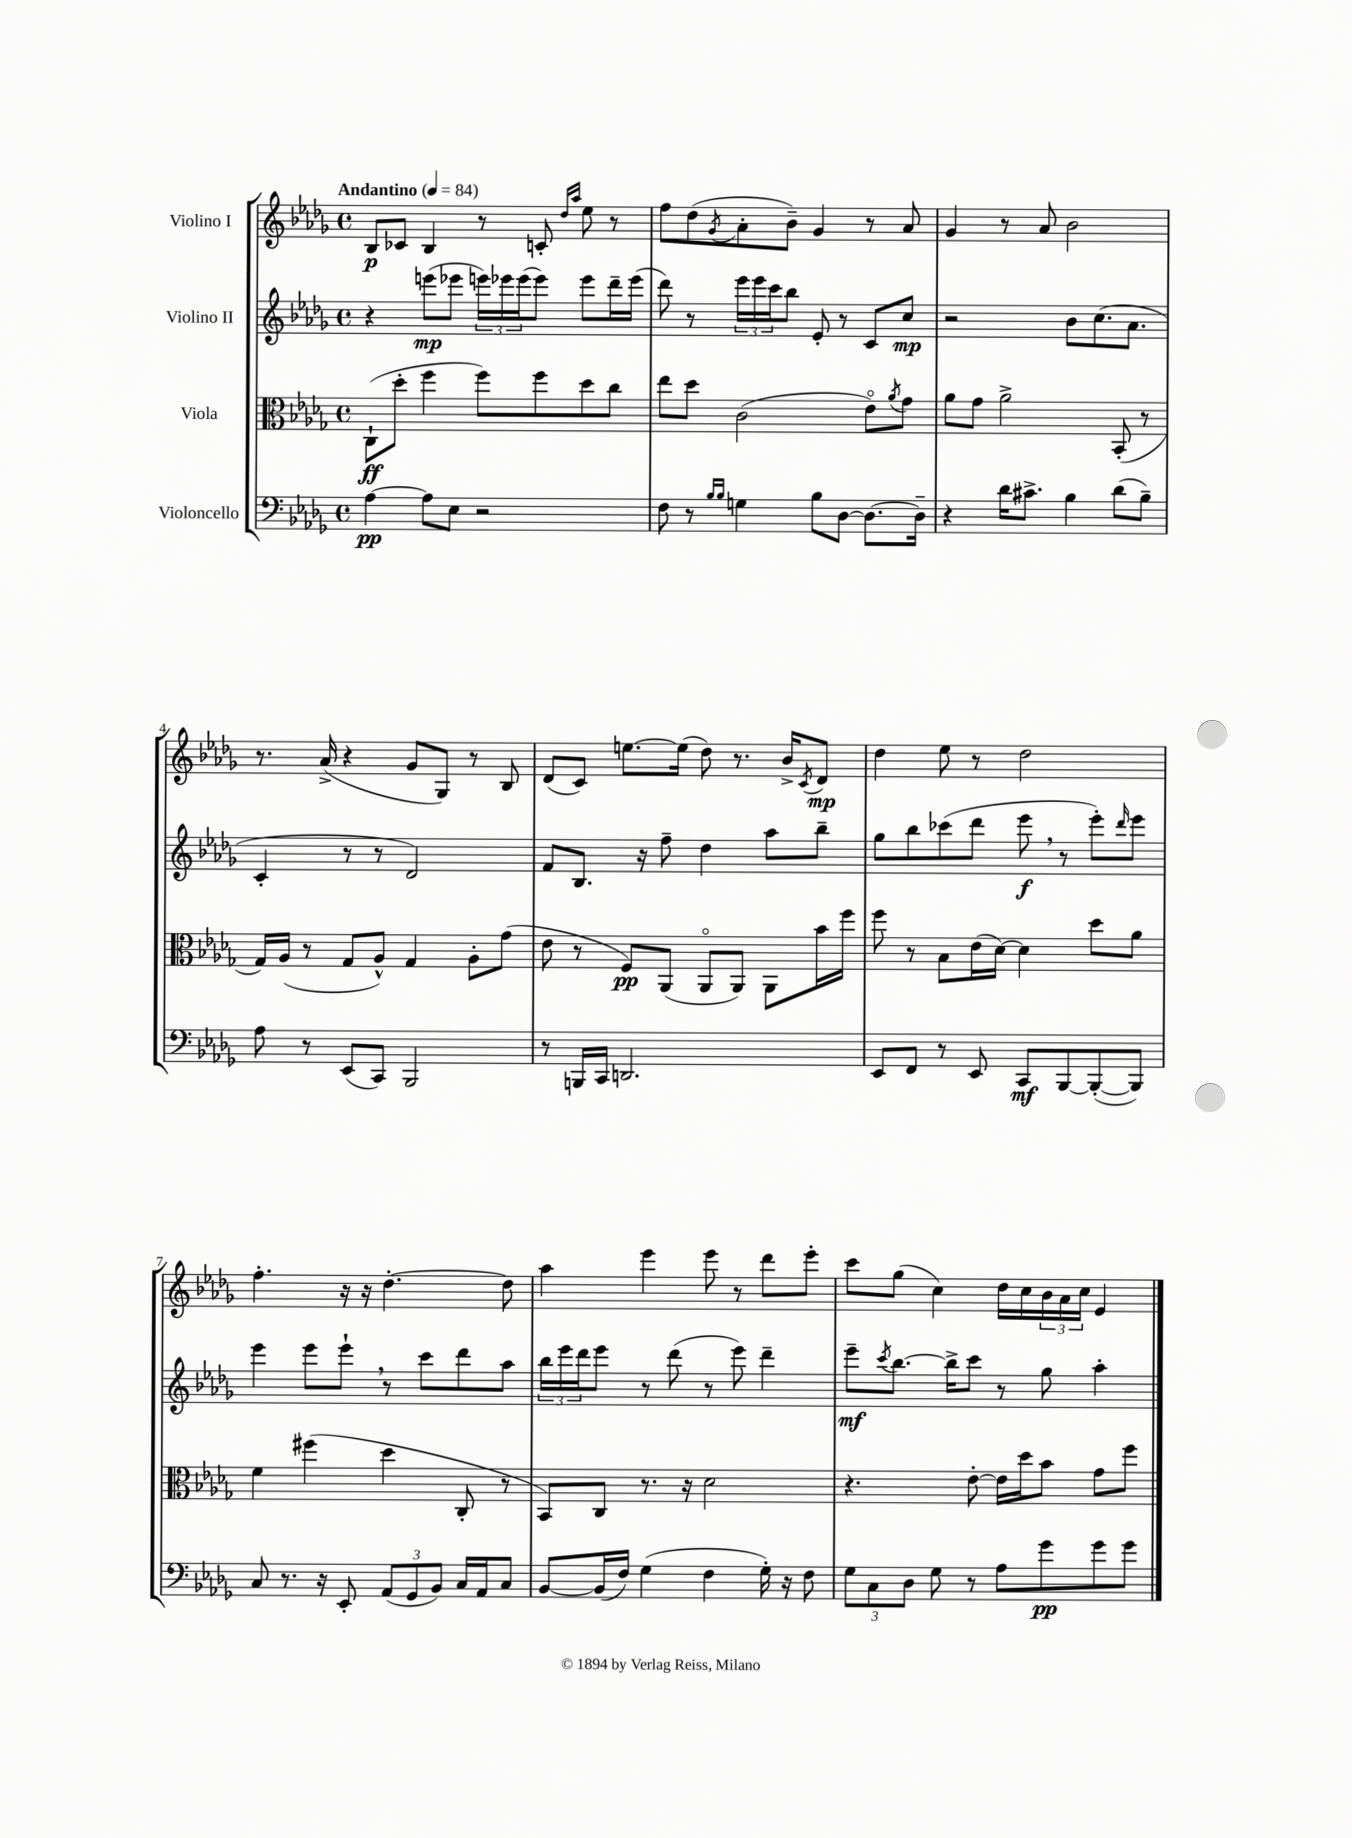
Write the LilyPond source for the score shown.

<<
\new StaffGroup <<
\new Staff = "s0" \with { instrumentName = "Violino I" } {
    \clef treble \key des \major \defaultTimeSignature \time 4/4 \tempo "Andantino" 4 = 84
    bes8\p ces'8 bes4 r8 c'8-. \grace { des''16 aes''16 } ees''8 r8 |
    f''8 des''8( \acciaccatura { ges'8 } aes'8-. bes'8--) ges'4 r8 aes'8 |
    ges'4 r8 aes'8 bes'2 |
    r8. aes'16->( r4 ges'8 ges8) r8 bes8 |
    des'8( c'8) e''8.~ e''16( des''8) r8. bes'16-> \acciaccatura { c'8 } des'8\mp |
    des''4 ees''8 r8 des''2 |
    f''4.-. r16 r16 des''4.~-. des''8 |
    aes''4 ees'''4 ees'''8 r8 des'''8 ees'''8-. |
    c'''8 ges''8( c''4) des''16 c''16 \tuplet 3/2 { bes'16 aes'16 c''16 } ees'4 \bar "|." |
}
\new Staff = "s1" \with { instrumentName = "Violino II" } {
    \clef treble \key des \major \defaultTimeSignature \time 4/4
    r4 e'''8\mp( ees'''8 \tuplet 3/2 { e'''16) ees'''16 ees'''16( } ees'''8) ees'''8 des'''16-- ees'''16( |
    des'''8) r8 \tuplet 3/2 { ees'''16 ees'''16 c'''16 } bes''8 ees'8-. r8 c'8 c''8\mp |
    r2 bes'8 c''8.( aes'8. |
    c'4-. r8 r8 des'2) |
    f'8 bes8. r16 f''8-- des''4 aes''8 bes''8-- |
    ges''8 bes''8 ces'''8( des'''8 ees'''8\f \breathe r8 ees'''8-.) \grace { des'''16 } ees'''8 |
    ees'''4 ees'''8 ees'''8-! \breathe r8 c'''8 des'''8 aes''8 |
    \tuplet 3/2 { bes''16 ees'''16 des'''16 } ees'''8 r8 des'''8( r8 ees'''8) des'''4-- |
    ees'''8--\mf \acciaccatura { c'''8 } bes''8.~ bes''16-> c'''8 r8 ges''8 aes''4-. \bar "|." |
}
\new Staff = "s2" \with { instrumentName = "Viola" } {
    \clef alto \key des \major \defaultTimeSignature \time 4/4
    c8-!\ff( des''8-. f''4 f''8) f''8 des''8 c''8 |
    ees''8 des''8 c'2( ees'8\flageolet) \acciaccatura { aes'8 } ges'8 |
    aes'8 ges'8 aes'2-> bes,8-.( r8 |
    ges16) aes16( r8 ges8 aes8-^) ges4 aes8-. ges'8( |
    ees'8 r8 f8\pp) aes,8( aes,8\flageolet aes,8) aes,8 bes'16 f''16 |
    f''8 r8 bes8 ees'16( des'16~) des'4 des''8 aes'8 |
    f'4 fis''4( des''4 c8-. r8 |
    bes,8) c8 r8. r16 des'2 |
    r4. ees'8~-. ees'16 des''16 bes'8 ges'8 f''8 \bar "|." |
}
\new Staff = "s3" \with { instrumentName = "Violoncello" } {
    \clef bass \key des \major \defaultTimeSignature \time 4/4
    aes4~\pp aes8 ees8 r2 |
    f8 r8 \grace { bes16 bes16 } g4 bes8 des8~ des8.~ des16-- |
    r4 des'16 cis'8.-> bes4 des'8( bes8--) |
    aes8 r8 ees,8( c,8) bes,,2 |
    r8 b,,16 c,16 d,2. |
    ees,8 f,8 r8 ees,8 c,8\mf bes,,8~ bes,,8~-.( bes,,8) |
    c8 r8. r16 ees,8-. \tuplet 3/2 { aes,8( ges,8 bes,8) } c16 aes,16 c8 |
    bes,8~ bes,16( f16) ges4( f4 ges16-.) r16 f8 |
    \tuplet 3/2 { ges8 c8 des8 } ges8 r8 aes8 ges'8\pp ges'8 ges'8 \bar "|." |
}
>>
>>
